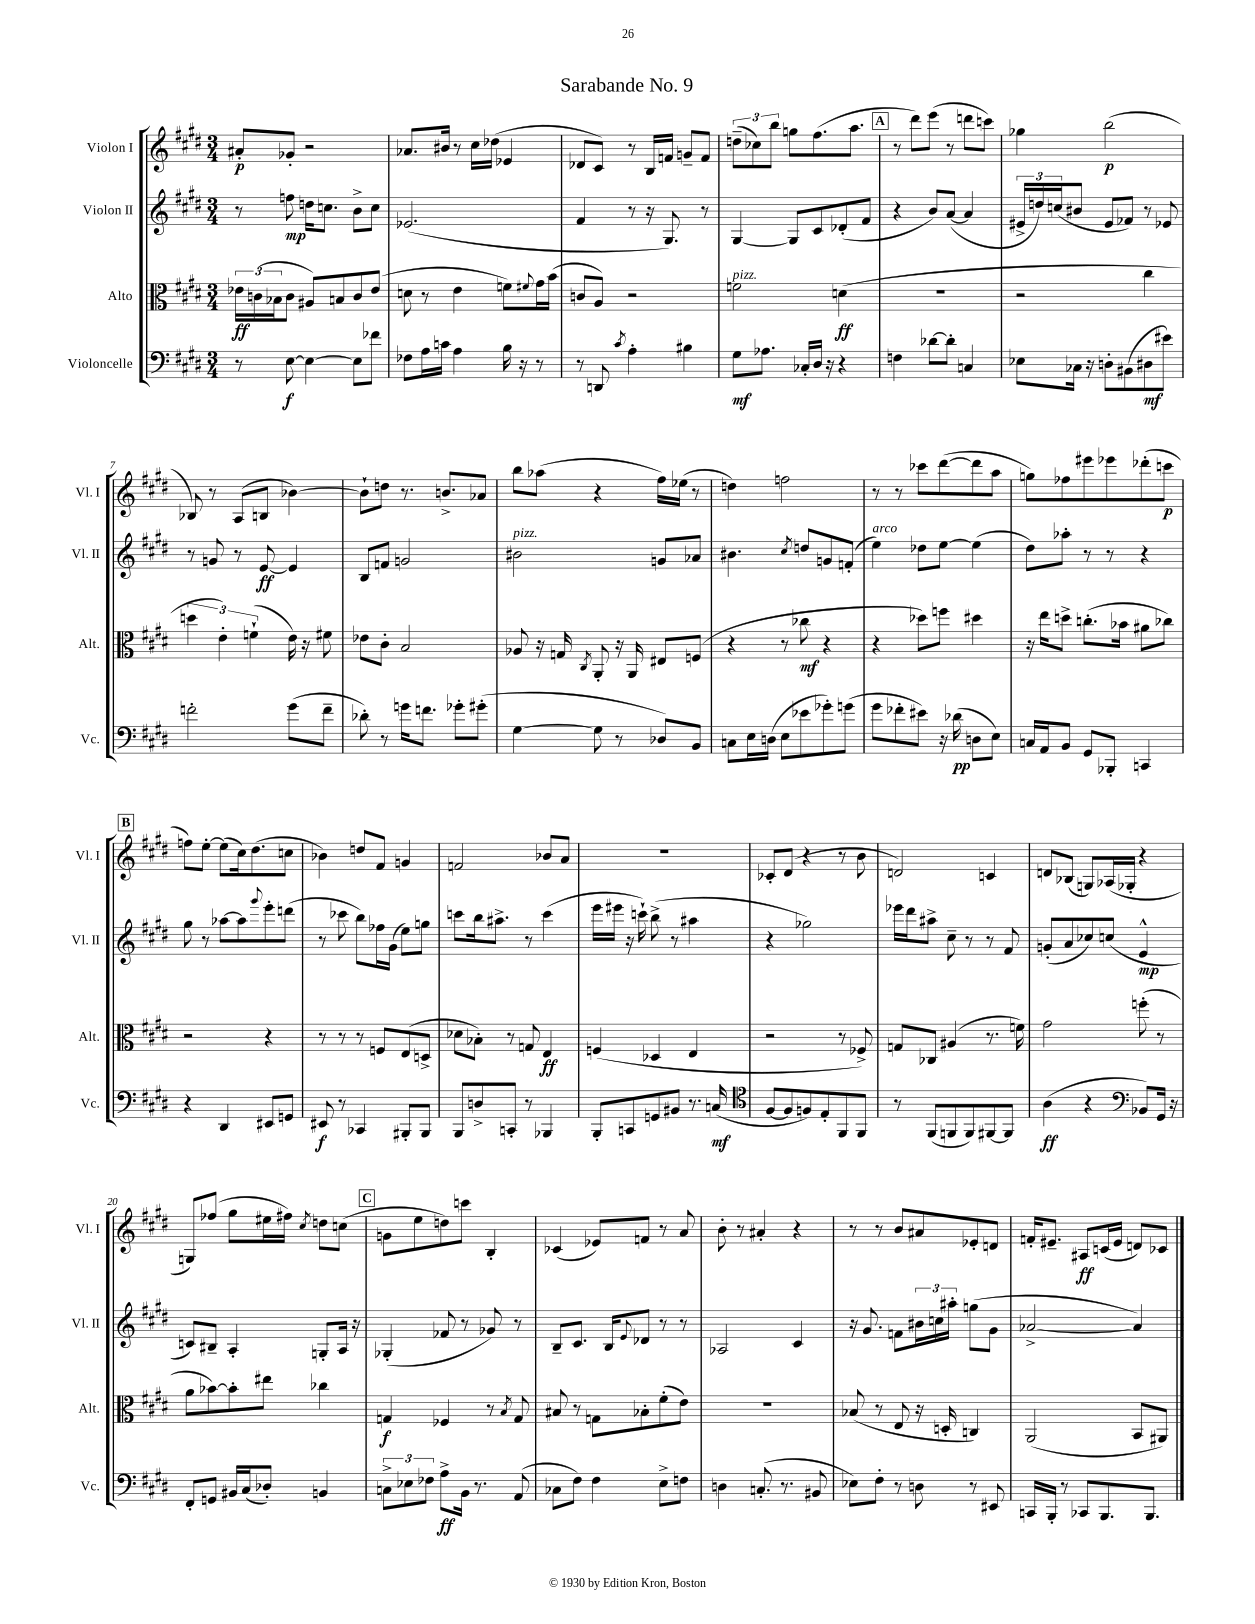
\header { title = "Sarabande No. 9" }
<<
\new StaffGroup <<
\new Staff = "s0" \with { instrumentName = "Violon I" shortInstrumentName = "Vl. I" } {
    \clef treble \key e \major \numericTimeSignature \time 3/4
    ais'8-.\p ges'8-. r2 |
    aes'8. bis'16 r8 cis''16 des''16( ees'4 |
    des'8 cis'8) r8 b16 f'16 g'8-- f'8 |
    \tuplet 3/2 { d''8--( ces''8) b''8 } g''8 fis''8.( a''8. |
    \mark \markup { \box "A" } r8 dis'''8) e'''8( r8 d'''8 c'''8) |
    ges''4 b''2\p( |
    bes8) r8 a8( b8 bes'4~) |
    bes'8-! d''8 r8. b'8.-> aes'8 |
    b''8 aes''8( r4 fis''16) ees''16( r8 |
    d''4) f''2 |
    r8 r8 ces'''8 dis'''8~( dis'''8 a''8 |
    g''8) fes''8 eis'''8 ees'''8 des'''8-.( c'''8\p |
    \mark \markup { \box "B" } f''8) e''8~-. e''8( cis''16) dis''8.( c''8 |
    bes'4) d''8 fis'8 g'4 |
    f'2 bes'8 a'8 |
    R2. |
    ces'8-. dis'8( r4 r8 b'8 |
    d'2) c'4 |
    d'8 bes8( g8) aes16( ges16-. r4 |
    g8) fes''8( gis''8 eis''16 fis''16) \acciaccatura { cis''8 } d''8 c''8( |
    \mark \markup { \box "C" } g'8 e''8 d''8) c'''8 b4-. |
    ces'4( ees'8) f'8 r8 a'8 |
    b'8-. r8 ais'4-. r4 |
    r8 r8 b'8 ais'8 ees'8-. d'8 |
    f'16-. eis'8.-- ais8\ff c'16( eis'16 d'8) ces'8 \bar "|." |
}
\new Staff = "s1" \with { instrumentName = "Violon II" shortInstrumentName = "Vl. II" } {
    \clef treble \key e \major \numericTimeSignature \time 3/4
    r8 f''8\mp d''16 c''8. b'8-> c''8 |
    ees'2.( |
    fis'4 r8 r16 gis8.) r8 |
    gis4~ gis8 cis'8 des'8-.( fis'8 |
    \mark \markup { \box "A" } r4 b'8) a'8~( a'4 |
    \tuplet 3/2 { eis'16-> d''16) c''16( } bis'8 eis'8 fes'8) r8 ees'8 |
    r8 g'8 r8 e'8~\ff e'4 |
    b8 f'8 g'2 |
    bis'2^\markup { \italic "pizz." } g'8 aes'8 |
    bis'4. \acciaccatura { cis''8 } d''8 g'8 f'8-.( |
    e''4^\markup { \italic "arco" }) des''8 e''8~ e''4( |
    dis''8) aes''8-. r8 r8 r4 |
    \mark \markup { \box "B" } gis''8 r8 aes''8~ aes''8 \appoggiatura { gis'''8 } e'''8-. d'''8( |
    r8 ces'''8 b''8) fes''16 gis'16( e''8) g''8 |
    c'''8 b''16 ais''8.-> r8 c'''4( |
    e'''16 eis'''16 r16 c'''16-!) b''8->( r8 ais''4 |
    r4 ges''2) |
    ees'''16 dis'''16 ais''8-> cis''8-- r8 r8 fis'8 |
    g'8-.( a'8 ces''8) c''8( e'4-^\mp |
    c'8) bis8-- a4-. g8-. a16 r16 |
    \mark \markup { \box "C" } ges4-.( fes'8 r8 ges'8) r8 |
    b8-- cis'8. b16 \appoggiatura { e'8 } des'8 r8 r8 |
    aes2 cis'4 |
    r16 gis'8. f'8 \tuplet 3/2 { bis'16 c''16 ais''16-. } g''8( gis'8 |
    aes'2~-> aes'4) \bar "|." |
}
\new Staff = "s2" \with { instrumentName = "Alto" shortInstrumentName = "Alt." } {
    \clef alto \key e \major \numericTimeSignature \time 3/4
    \tuplet 3/2 { ees'16\ff c'16( bes16 } c'8 ais8) b8 c'8 ees'8( |
    d'8 r8 e'4 f'8) \appoggiatura { fis'8 } gis'16 b'16( |
    c'8 a8) r2 |
    f'2^\markup { \italic "pizz." } d'4\ff( |
    \mark \markup { \box "A" } R2. |
    r2 cis''4 |
    \tuplet 3/2 { d''4 e'4-.) f'4-!( } e'16) r16 fis'8 |
    ees'8 cis'8-. b2 |
    aes8 r16 g16 \acciaccatura { cis8 } a,8-. r16 a,16 eis8 f8( |
    r4 r8 ces''8\mf r4 |
    r4 des''8) f''8 dis''4 |
    r16 e''16 d''8-> c''8.-.( bes'16 ais'8 ces''8) |
    \mark \markup { \box "B" } r2 r4 |
    r8 r8 r8 f8 e8( d8-> |
    des'8 bes8-.) r8 g8 e4\ff |
    f4( des4 e4 |
    r2 r8 fes8->) |
    g8 ces8 ais4( r8. f'16) |
    gis'2 f''8-.( r8 |
    a'8 bes'8~) bes'8-. eis''8 ces''4 |
    \mark \markup { \box "C" } g4\f fes4 r8 \acciaccatura { b8 } g8 |
    bis8 r8 g8 bes8-. fis'8-.( e'8) |
    R2. |
    bes8( r8 e8 r16 d16-. c4) |
    a,2( b,8 ais,8) \bar "|." |
}
\new Staff = "s3" \with { instrumentName = "Violoncelle" shortInstrumentName = "Vc." } {
    \clef bass \key e \major \numericTimeSignature \time 3/4
    r8 e8~\f e4~ e8 fes'8 |
    fes8 a16 c'16 a4 b16 r16 r8 |
    r8 d,8 \acciaccatura { cis'8 } a4-. bis4 |
    gis8\mf aes8. ces16-. dis16 r16 r4 |
    \mark \markup { \box "A" } f4 des'8~ des'8-. c4 |
    ees8 ces16 r16 d8-. bis,8( dis8\mf eis'8) |
    f'2-. gis'8( f'8-- |
    des'8-.) r8 g'16 f'8. ges'8-. gis'8-.( |
    gis4~ gis8 r8 des8) b,8 |
    c8 e16 d16( e8 ees'8 ges'8-.) g'8( |
    gis'8 fes'8-. eis'8) r16 des'16\pp( d8 e8) |
    c16 a,16 b,8 gis,8 bes,,8-. c,4 |
    \mark \markup { \box "B" } r4 dis,4 eis,8 g,8 |
    eis,8\f r8 ces,4 bis,,8-. bis,,8 |
    b,,8 d8-> c,8-. r8 bes,,4 |
    b,,8-. c,8 g,8 bis,8 r8. c16\mf( |
    \clef tenor fis8~ fis8 f8) e8-. fis,8 fis,8 |
    r8 fis,8( f,8 f,8) fis,8~ fis,8 |
    a4\ff( r4 \clef bass bes,8) gis,16 r16 |
    fis,8-. g,8 bis,16 cis16( des8-.) b,4 |
    \mark \markup { \box "C" } \tuplet 3/2 { c8-> ees8 fes8 } a8->\ff b,16 r8. a,8( |
    ces8 fis8) fis4 e8-> f8 |
    d4 c8.-.( r8. bis,8 |
    ees8) fis8-. r8 d8 r8 eis,8 |
    c,16 b,,16-. r8 ces,8 b,,8. b,,8. \bar "|." |
}
>>
>>
